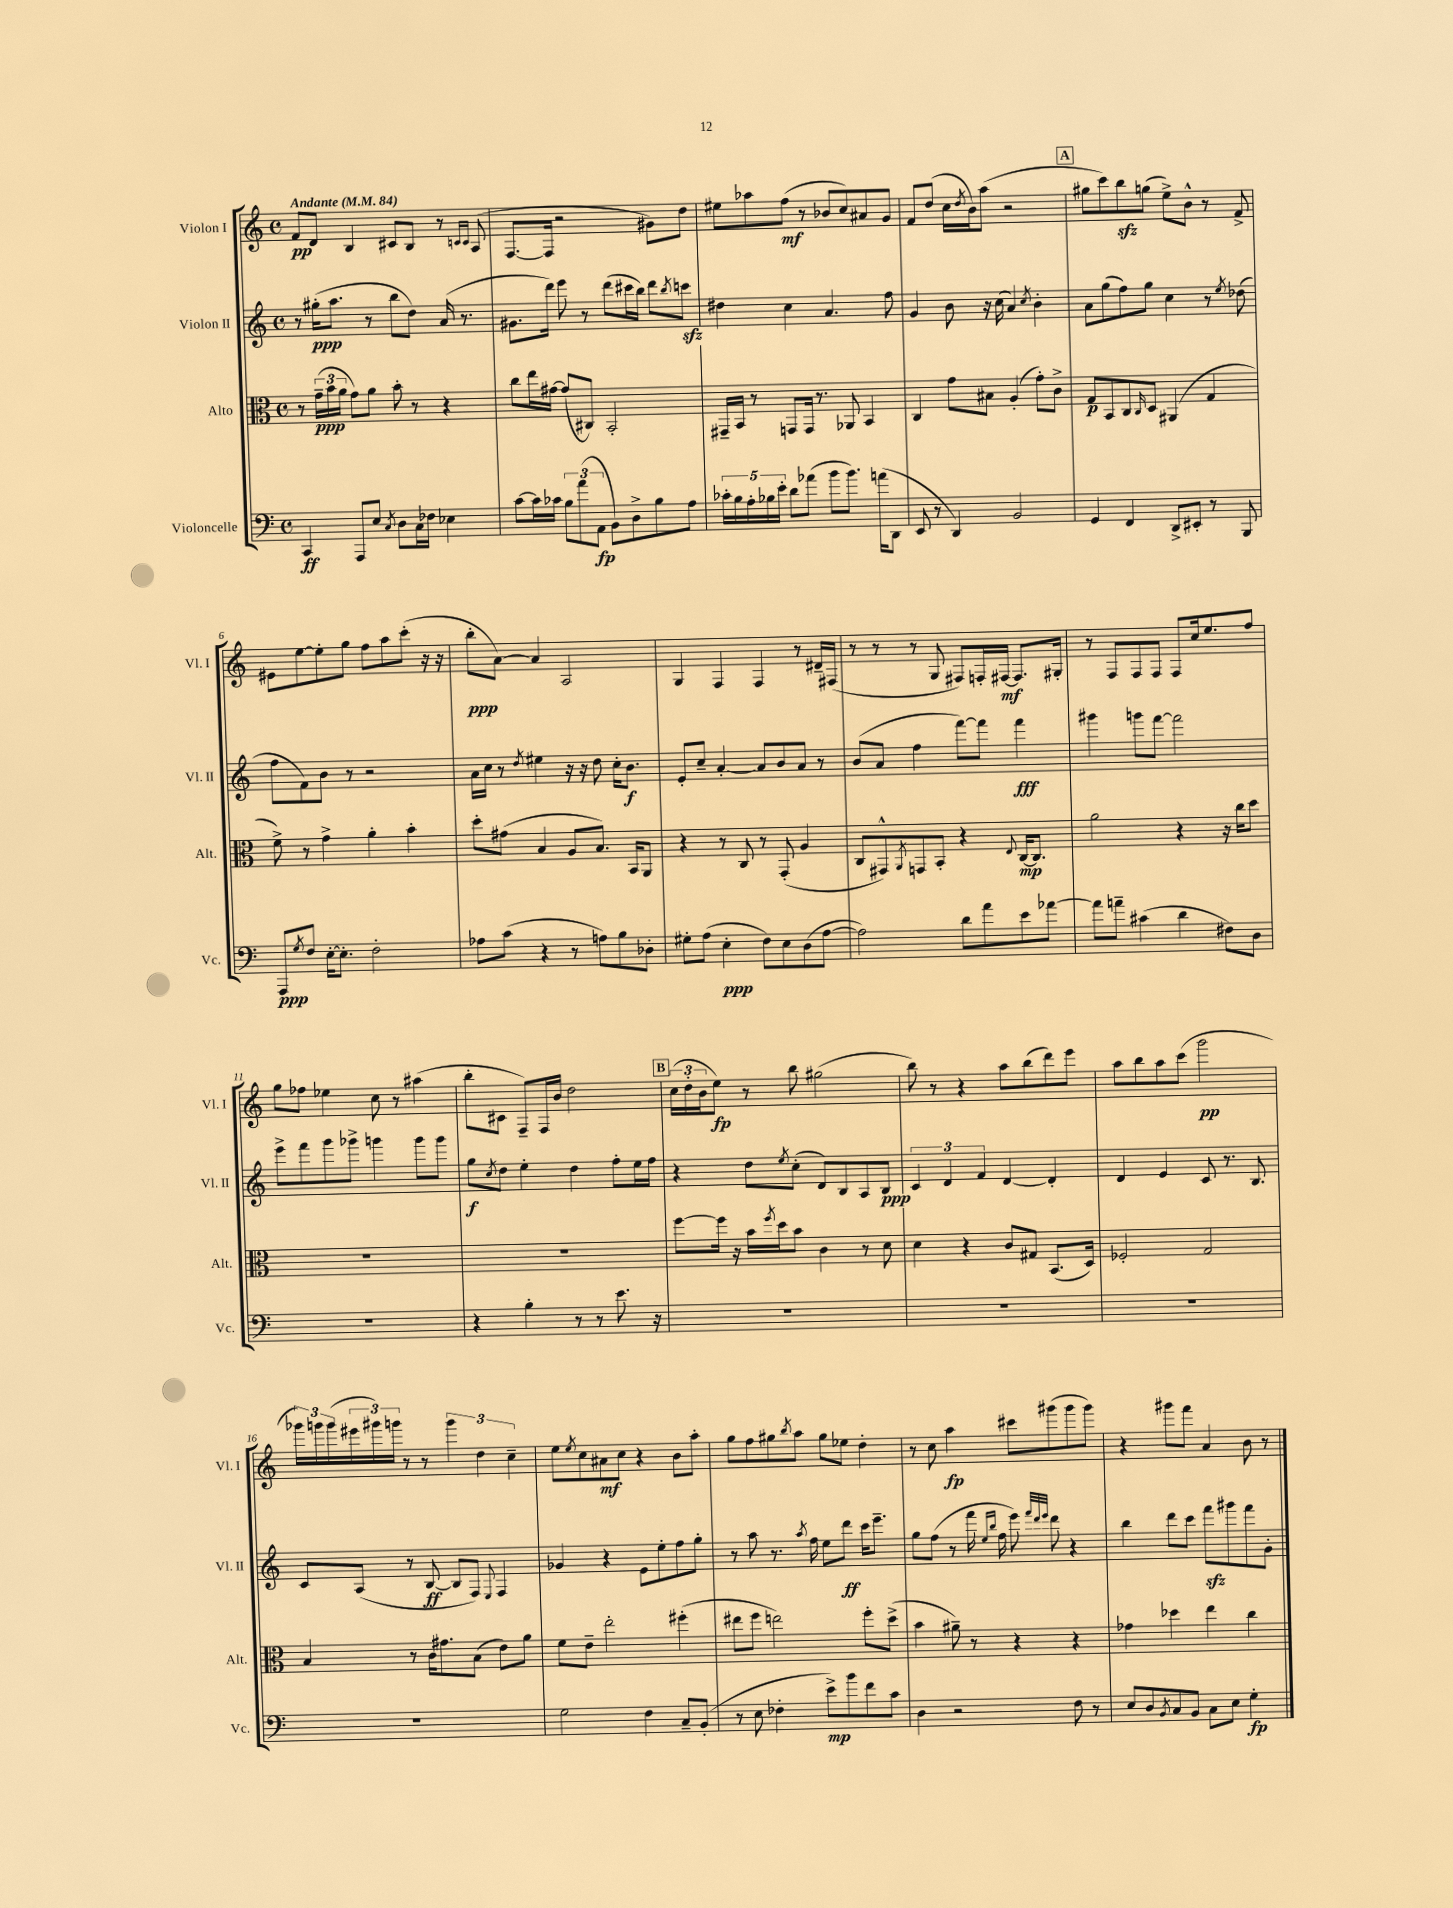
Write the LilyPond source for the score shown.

<<
\new StaffGroup <<
\new Staff = "s0" \with { instrumentName = "Violon I" shortInstrumentName = "Vl. I" } {
    \clef treble \key c \major \defaultTimeSignature \time 4/4 \tempo "Andante" 4 = 84
    f'8\pp d'8 b4 cis'8 b8 r8 \grace { c'16 c'16 } a8( |
    f8.~ f16 r2 gis'8) d''8 |
    eis''8 aes''8 f''8\mf( r8 bes'8 c''8) ais'8 g'8 |
    f'8 d''8( c''16 \acciaccatura { d''8 } b'16) a''8( r2 |
    \mark \markup { \box "A" } gis''8 c'''8) b''8\sfz g''8( e''8->) b'8-^ r8 f'8-> |
    eis'8 e''8~ e''8-. g''8 f''8 a''8 c'''8-.( r16 r16 |
    b''8-.\ppp a'8~) a'4 a2 |
    g4 f4 f4 r8 dis'16-- fis16( |
    r8 r8 r8 g8 fis8) f16-. fis16~\mf fis8. gis16-. |
    r8 f8 f8 f8 f8 c''16 e''8. f''8 |
    g''8 fes''8 ees''4 c''8 r8 ais''4( |
    b''8-. cis'8 f8--) f16 b'16 d''2 |
    \mark \markup { \box "B" } \tuplet 3/2 { c''16( d''16-. b'16 } e''8\fp) r8 b''8 gis''2( |
    b''8) r8 r4 a''8 b''8( d'''8) e'''8 |
    a''8 b''8 a''8 c'''8( g'''2\pp |
    \tuplet 3/2 { ges'''16) g'''16 g'''16( } \tuplet 3/2 { eis'''16 gis'''16) g'''16 } r8 r8 \tuplet 3/2 { g'''4 d''4 c''4-- } |
    e''8 \acciaccatura { e''8 } c''8 ais'8\mf c''8 r4 b'8 a''8-. |
    g''8 f''8 gis''8 \acciaccatura { b''8 } a''8 gis''8 ees''8 d''4-. |
    r8 c''8 a''4\fp cis'''8 gis'''8( gis'''8 gis'''8) |
    r4 gis'''8 f'''8 a'4 b'8 r8 \bar "|." |
}
\new Staff = "s1" \with { instrumentName = "Violon II" shortInstrumentName = "Vl. II" } {
    \clef treble \key c \major \defaultTimeSignature \time 4/4
    r8 gis''16-.\ppp( a''8. r8 b''8 d''8) a'16( r8. |
    gis'8. d'''16) e'''8 r8 d'''8( cis'''16 b''16) d'''8 \acciaccatura { b''8 } c'''8\sfz |
    dis''4 c''4 a'4. f''8 |
    g'4 b'8 r16 c''16( a'4) \acciaccatura { c''8 } b'4-. |
    \mark \markup { \box "A" } a'8 g''8( f''8) g''8 c''4 r8 \acciaccatura { e''8 } des''8( |
    f''8 f'8) b'8 r8 r2 |
    a'16 c''16 r8 \acciaccatura { d''8 } eis''4 r16 r16 d''8 c''16-. b'8.\f |
    e'8-. c''8-- a'4~-. a'8 b'8 a'8 r8 |
    b'8( a'8 f''4 f'''8~) f'''8 f'''4\fff |
    gis'''4 g'''8 f'''8~ f'''2 |
    e'''8-> f'''8 g'''8 ges'''8-> g'''4 g'''8 g'''8 |
    g''8\f \acciaccatura { c''8 } d''8 e''4-. d''4 f''8-. e''16 f''16 |
    \mark \markup { \box "B" } r4 d''8 \acciaccatura { e''8 } c''8-.( d'8) b8 a8 b8\ppp |
    \tuplet 3/2 { c'4 d'4 f'4 } d'4~ d'4-. |
    d'4 e'4 c'8 r8. b8. |
    c'8 a8( r8 b8~\ff b8 f8) \appoggiatura { e8 } f4 |
    ges'4 r4 e'8 e''8-. f''8 g''8-. |
    r8 a''8 r8. \acciaccatura { a''8 } f''16 e''8 d'''8\ff c'''16 e'''8.-- |
    g''8 f''8( r8 f'''16 \grace { e''16 b''16 } f''16 e'''8) \grace { f'''32 d'''32 e'''32 } d'''8 r4 |
    b''4 d'''8 c'''8 f'''8\sfz gis'''8 f'''8 g'8-. \bar "|." |
}
\new Staff = "s2" \with { instrumentName = "Alto" shortInstrumentName = "Alt." } {
    \clef alto \key c \major \defaultTimeSignature \time 4/4
    r8 \tuplet 3/2 { g'16--\ppp( b'16 a'16 } g'8) a'8 b'8-. r8 r4 |
    c''8 e''16 gis'16~ gis'8( cis8) b,2-. |
    gis,16-- b,16 r8 g,8 g,16 r8. aes,8 b,4 |
    c4 g'8 bis8 a4-.( g'8-.) c'8-> |
    \mark \markup { \box "A" } g8\p b,8 c8 \grace { c16 } d8 ais,4( g4 |
    f'8->) r8 g'4-> a'4-. b'4-. |
    d''8-. gis'8( b4 a8 b8.) b,16 a,8 |
    r4 r8 c8 r8 g,8-.( a4 |
    c8 gis,8-^) \acciaccatura { a,8 } g,8 b,8-. r4 \appoggiatura { e8 } c16~\mp c8. |
    a'2 r4 r16 c''16 d''8 |
    R1 |
    R1 |
    \mark \markup { \box "B" } f''8~ f''16 r16 b'16 \acciaccatura { f''8 } d''16 b'8 c'4 r8 d'8 |
    d'4 r4 c'8 gis8 b,8.( d16) |
    fes2-. g2 |
    b4 r8 c'16 gis'8. b8( e'8) a'8 |
    f'8 e'8-- e''2-. fis''4-.( |
    eis''8 f''8 e''2) f''8-. d''8->( |
    b'4 ais'8--) r8 r4 r4 |
    ges'4 des''4 e''4 c''4 \bar "|." |
}
\new Staff = "s3" \with { instrumentName = "Violoncelle" shortInstrumentName = "Vc." } {
    \clef bass \key c \major \defaultTimeSignature \time 4/4
    c,4\ff a,,8 e8 \acciaccatura { c8 } d8 c16 fes16 ees4 |
    c'8~ c'16 ces'16 \tuplet 3/2 { b8 a'8( a,8\fp } b,8) d8-> b8 a8 |
    \tuplet 5/4 { ces'16-. b16 a16-. bes16 e'16-. } d'8 aes'8( b'8 b'8.) a'16( d,8 |
    e,8 r8 d,4) b,2 |
    \mark \markup { \box "A" } g,4 f,4 d,8-> eis,8-. r8 b,,8 |
    a,,8\ppp \acciaccatura { g8 } f8 e16~-. e8.-. f2-. |
    aes8 c'8( r4 r8 a8) b8 des8-. |
    gis8-. a8( e4-.\ppp f8) e8 d8( a8~ |
    a2) d'8 a'8 e'8 aes'8~ |
    aes'8 a'8-- cis'4( d'4 fis8) d8 |
    R1 |
    r4 b4-. r8 r8 e'8. r16 |
    \mark \markup { \box "B" } R1 |
    R1 |
    R1 |
    R1 |
    g2 f4 c8-- b,8-.( |
    r8 e8 fes4-. e'8->\mp) b'8 f'8 c'8 |
    d4 r2 f8 r8 |
    e8 d8 \acciaccatura { b,8 } c8 b,8 c8 e8 g4-.\fp \bar "|." |
}
>>
>>
